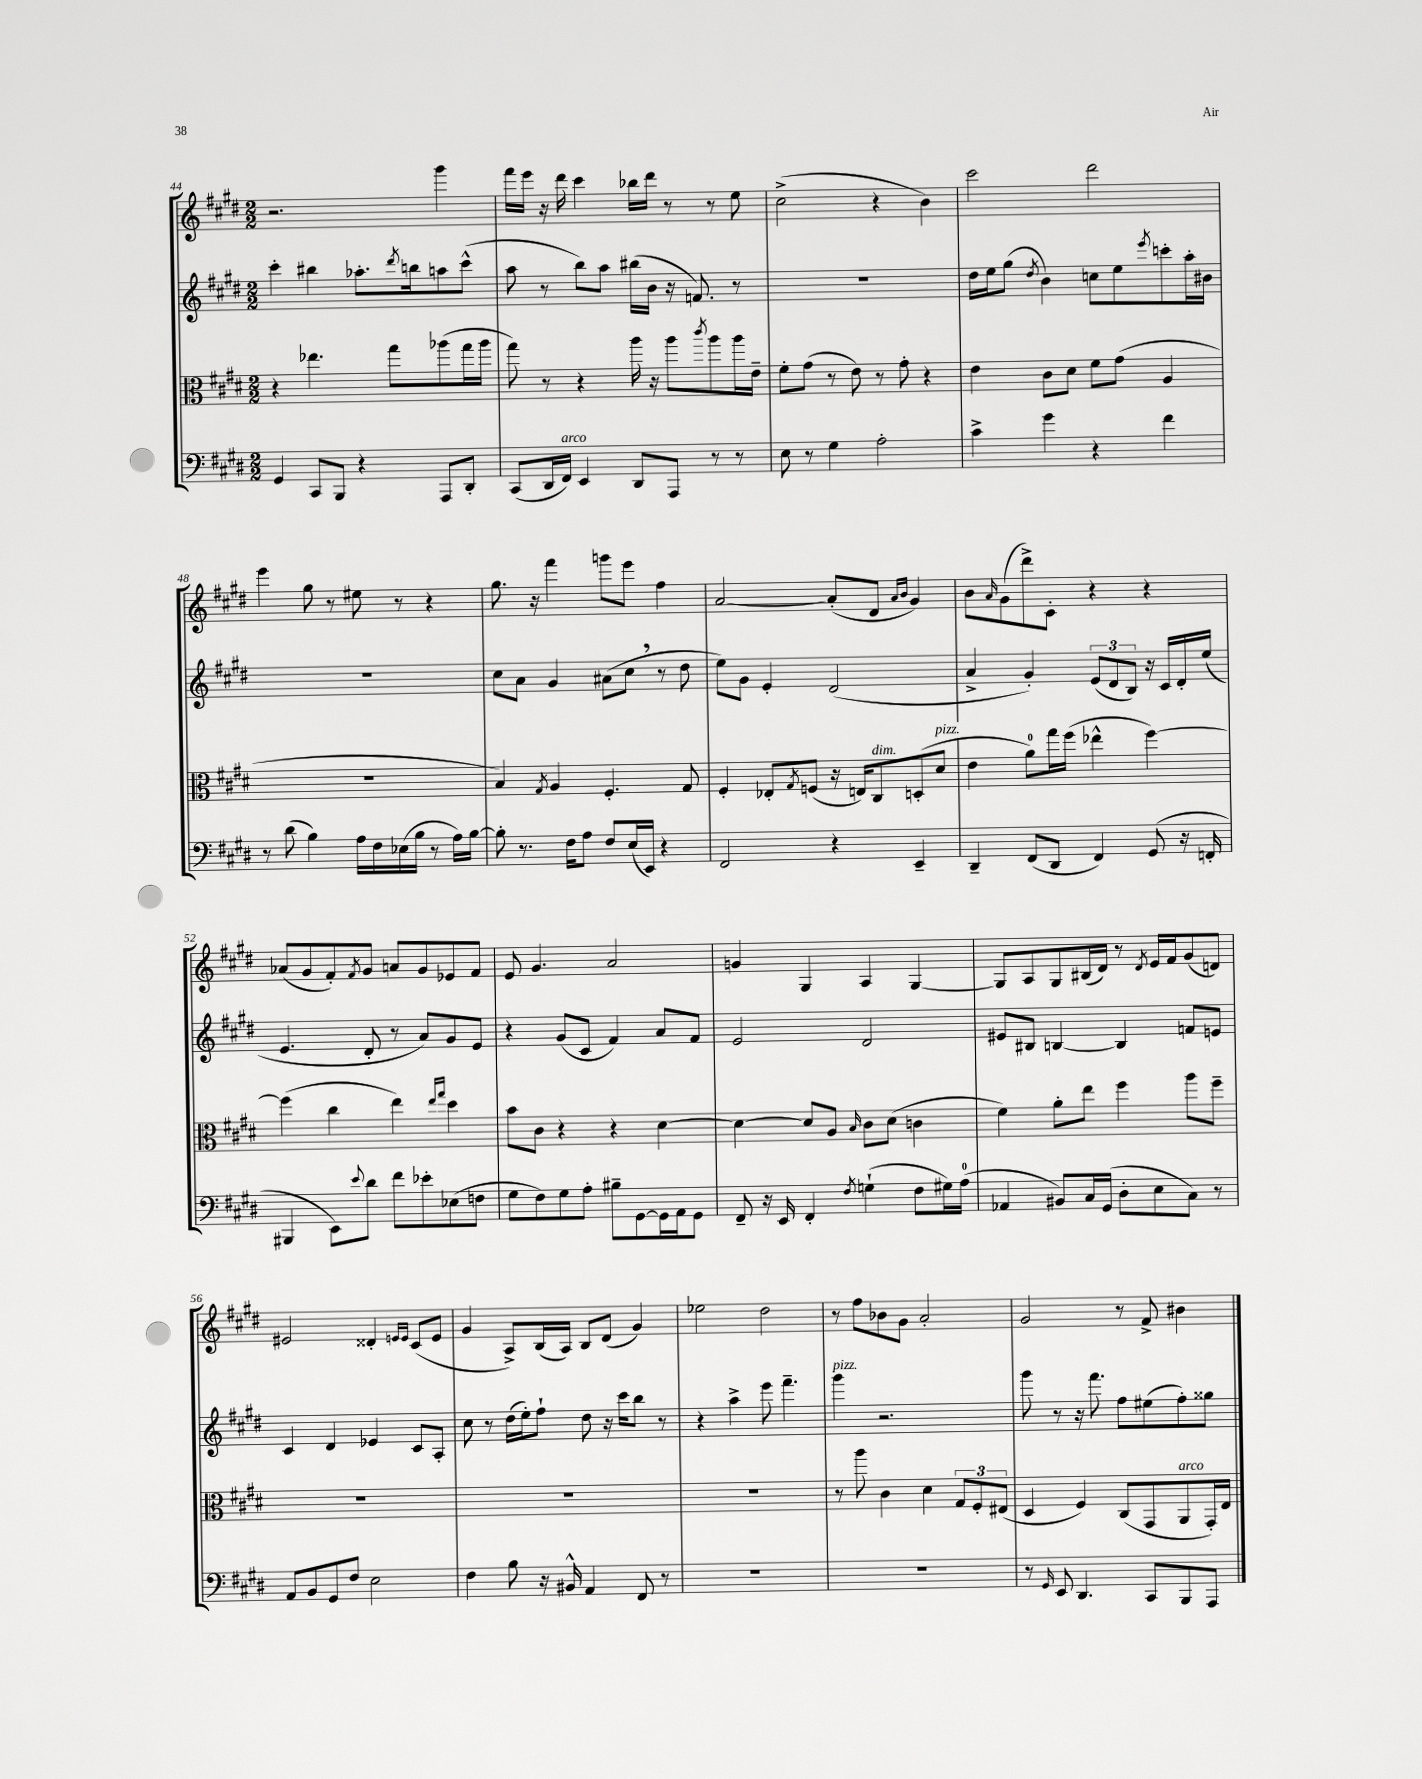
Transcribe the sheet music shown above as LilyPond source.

<<
\new StaffGroup <<
\new Staff = "s0" {
    \clef treble \key e \major \numericTimeSignature \time 2/2
    r2. gis'''4 |
    fis'''16 e'''16 r16 dis'''16 cis'''4 bes''16 dis'''16 r8 r8 e''8 |
    cis''2->( r4 b'4) |
    cis'''2 dis'''2 |
    e'''4 gis''8 r8 eis''8 r8 r4 |
    gis''8. r16 fis'''4 g'''8 e'''8 fis''4 |
    a'2~ a'8-.( dis'8 \grace { a'16 b'16 } gis'4) |
    b'8 \grace { a'16 } gis'8( dis'''8->) cis'8-. r4 r4 |
    aes'8( gis'8 fis'8-.) \acciaccatura { fis'8 } gis'8 a'8 gis'8 ees'8 fis'8 |
    e'8 gis'4. a'2 |
    g'4 gis4 a4 gis4~ |
    gis8 a8 gis8 bis16( dis'16) r8 \acciaccatura { dis'8 } e'16 fis'16 gis'8( d'8) |
    eis'2 disis'4-. \grace { e'16 e'16 } cis'8( e'8 |
    gis'4 a8->) b16( a16) b8 dis'8( gis'4) |
    ees''2 dis''2 |
    r8 fis''8 bes'8 gis'8 a'2-. |
    gis'2 r8 fis'8-> bis'4 \bar "|." |
}
\new Staff = "s1" {
    \clef treble \key e \major \numericTimeSignature \time 2/2
    cis'''4-. bis''4 aes''8.-. \acciaccatura { dis'''8 } b''16 a''8 cis'''8-^( |
    a''8 r8 b''8) a''8 bis''16( b'16 r16 f'8.) r8 |
    R1 |
    dis''16 e''16 gis''8( \acciaccatura { dis''8 } b'4) c''8 e''8 \acciaccatura { e'''8 } c'''8-. a''16-. bis'16 |
    R1 |
    cis''8 a'8 gis'4 ais'8( cis''8 \breathe r8 dis''8 |
    e''8) gis'8 e'4-. dis'2( |
    a'4-> gis'4-.) \tuplet 3/2 { e'8( dis'8 b8) } r16 cis'16 dis'16-. e''16( |
    e'4. dis'8-. r8 a'8) gis'8 e'8 |
    r4 gis'8( cis'8 fis'4) a'8 fis'8 |
    e'2 dis'2 |
    eis'8 bis8 b4~ b4 f'8 e'8 |
    cis'4 dis'4 ees'4 cis'8 a8-. |
    cis''8 r8 dis''16( e''16-.) fis''8-! dis''8 r16 cis'''16 b''8 r8 |
    r4 a''4-> e'''8 fis'''4.-- |
    gis'''4^\markup { \italic "pizz." } r2. |
    gis'''8 r8 r16 fis'''8. fis''8 eis''8( fis''8-.) gisis''8 \bar "|." |
}
\new Staff = "s2" {
    \clef alto \key e \major \numericTimeSignature \time 2/2
    r4 ees''4. gis''8 aes''8( gis''16 aes''16 |
    gis''8) r8 r4 a''16 r16 a''8 \acciaccatura { cis'''8 } a''8 a''16 e'16-- |
    fis'8-. gis'8( r8 e'8) r8 gis'8-. r4 |
    e'4 cis'8 dis'8 fis'8 gis'8( a4 |
    R1 |
    b4) \acciaccatura { gis8 } a4 fis4.-. gis8 |
    fis4-. ees8-. \acciaccatura { gis8 } f8( r16 e16) cis8^\markup { \italic "dim." } d8-.( dis'8^\markup { \italic "pizz." } |
    e'4 a'8-0) gis''16 fis''16( ees''4-^ fis''4~) |
    fis''4( cis''4 e''4) \grace { e''16 gis''16 } dis''4 |
    b'8 cis'8 r4 r4 dis'4~ |
    dis'4~ dis'8 a8 \grace { b16 } cis'8 dis'8( c'4 |
    fis'4) a'8-. e''8 fis''4 a''8 fis''8-- |
    R1 |
    R1 |
    R1 |
    r8 a''8 cis'4 dis'4 \tuplet 3/2 { gis8 fis8-. eis8( } |
    dis4 fis4) cis8( gis,8 a,8^\markup { \italic "arco" } gis,16-.) e16 \bar "|." |
}
\new Staff = "s3" {
    \clef bass \key e \major \numericTimeSignature \time 2/2
    gis,4 cis,8 b,,8 r4 a,,8 dis,8-. |
    cis,8( dis,16 fis,16^\markup { \italic "arco" }) e,4 dis,8 a,,8 r8 r8 |
    e8 r8 gis4 a2-. |
    cis'4-> gis'4 r4 fis'4 |
    r8 dis'8( b4) a16 fis16 ees16( b16 r8 a16) b16~ |
    b8-. r8. fis16 a8 fis8 e16( e,16) r4 |
    fis,2 r4 e,4-- |
    dis,4-- fis,8( dis,8 fis,4) gis,8( r16 f,16-. |
    bis,,4 e,8) \appoggiatura { e'8 } dis'8 fis'8 ees'8-. ees8( f8 |
    gis8 fis8) gis8 a8-. bis8-- gis,8~ gis,16 a,16 gis,8 |
    fis,8-- r16 e,16 fis,4-. \acciaccatura { fis8 } g4-!( fis8 gis16) a16-0( |
    aes,4 bis,8) cis16 gis,16( dis8-. e8 cis8) r8 |
    a,8 b,8 gis,8 fis8 e2 |
    fis4 b8 r16 bis,16-^ a,4 fis,8 r8 |
    R1 |
    R1 |
    r8 \grace { gis,16 } e,8 dis,4. cis,8 b,,8 a,,8 \bar "|." |
}
>>
>>
\layout { \context { \Score currentBarNumber = #44 } }
